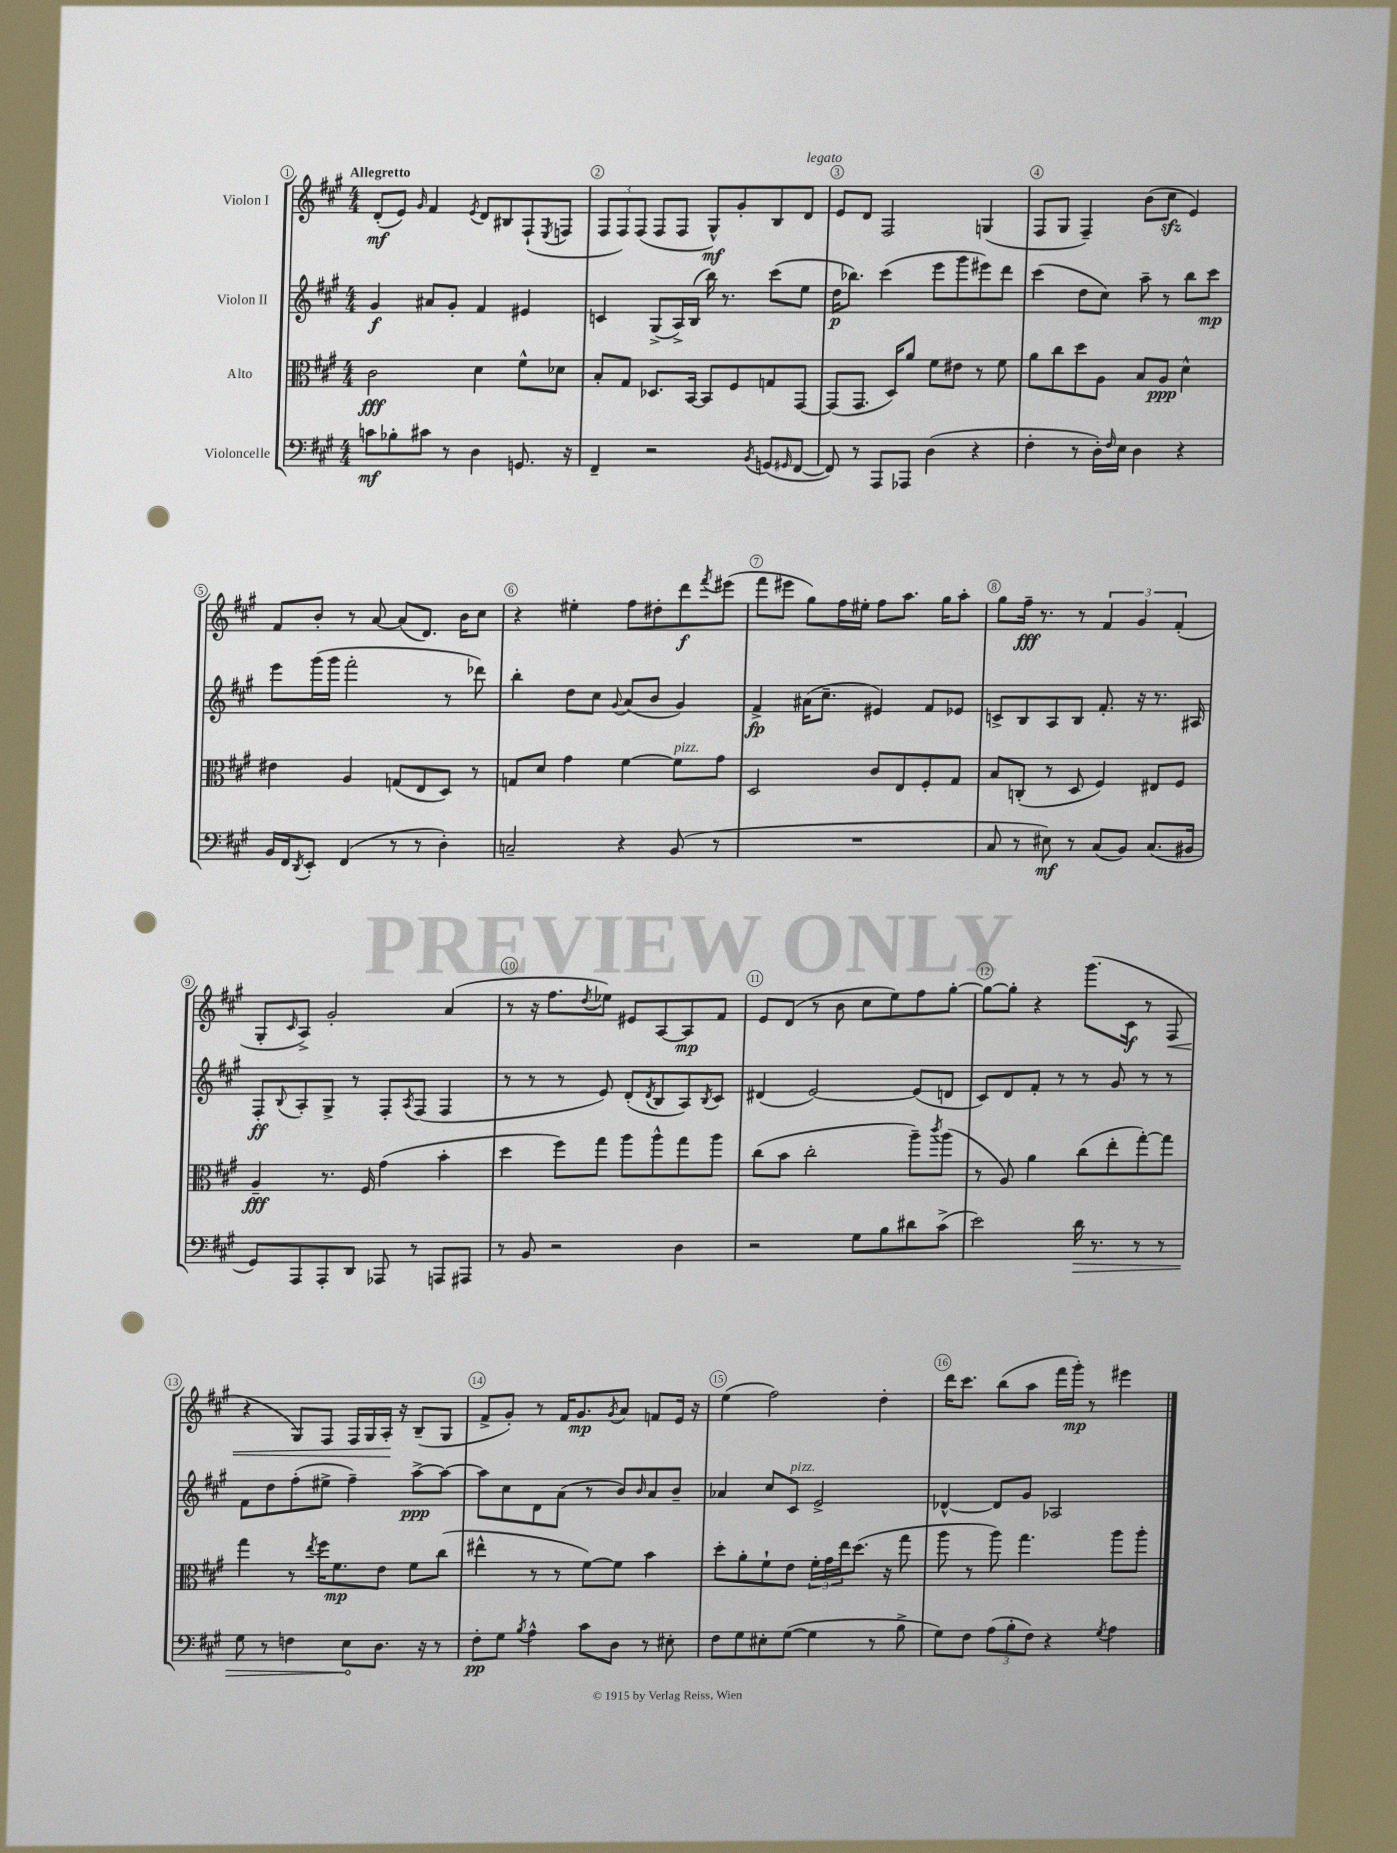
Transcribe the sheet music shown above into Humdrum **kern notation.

**kern	**kern	**kern	**kern
*staff4	*staff3	*staff2	*staff1
*clefF4	*clefC3	*clefG2	*clefG2
*k[f#c#g#]	*k[f#c#g#]	*k[f#c#g#]	*k[f#c#g#]
*M4/4	*M4/4	*M4/4	*M4/4
8c	2c#	4g#	(8d'
8B-'	.	.	8e)
.	.	.	16qqg#
8c#	.	8a#	4f#
8r	.	8g#'	.
.	.	.	8qe
4D	4d	4f#	8d
.	.	.	8B#
8.GG	8f#^^	4e#	(8F#`
.	.	.	8qE
.	8d-	.	8F
16r	.	.	.
=	=	=	=
4FF#~	8B'	4c	12F#
.	.	.	12F#)
.	8G#	.	.
.	.	.	(12F#
2r	8.D-	(8G#^	8F#
.	.	16A^)	8F#
.	[16BB	(16B	.
.	8BB]	16bb)	8G#^^)
.	.	8.r	.
.	8F#	.	8g#'
8qBB	.	.	.
(8GG	8G	(8ccc#	8B
16qqGG#	.	.	.
[8FF#	[8GG#	8ee	8d
=	=	=	=
8FF#])	(8GG#]	16dd	8e
.	.	8.bb-)	.
8r	8.GG#	.	8d
8AAA	.	(4ccc#	2F#
.	16D)	.	.
8AAA-	8a	.	.
(4D	8f#	8eee	.
.	8e#	8ggg#	.
4r	8r	8eee#)	(4G
.	8f#	8ddd	.
=	=	=	=
4F#'	8a	(4ccc#	8F#
.	8cc#	.	8G#
8r	8dd	8dd	4F#~)
16D')	8A	8cc#)	.
16qqF#	.	.	.
16E	.	.	.
4D	8B	8aa~	(8b
.	8A	8r	8cc#
4r	4d^^	8bb	4e)
.	.	8ccc#	.
=	=	=	=
16BB	4e#	8eee	8f#
16FF#	.	.	.
8qDD	.	.	.
8EE'	.	(16ggg#	8b'
.	.	16ggg#	.
(4FF#	4A	2fff#'	8r
.	.	.	[8a
8r	(8G	.	(8a]
8r	8E	.	8.d)
4D')	8D)	8r	.
.	.	.	16b
.	8r	8ddd-)	8cc#
=	=	=	=
2C~	8G	4bb'	4r
.	8d	.	.
.	4g#	8dd	4ee#'
.	.	8cc#	.
.	.	8qqg#	.
4r	[4f#	(8a	8ff#
.	.	8b	8dd#'
(8BB	8f#]	4g#)	8ddd
.	.	.	8qfff#
8r	8g#	.	(8eee#
=	=	=	=
1r	2D	4f#^	8fff#
.	.	.	8eee#
.	.	(16a#	8gg#)
.	.	8.cc#~	.
.	.	.	16ff#
.	.	.	16ee#'
.	8c#	4e#)	8ff#
.	8E	.	8.aa
.	8F#'	8f#	.
.	.	.	16gg#
.	8G#	8e-	8aa'
=	=	=	=
8C#	8B	8c^	8gg#
8r	(8C'	8B	16ff#~
.	.	.	8.r
8E#)	8r	8A	.
8r	8D	8B	8r
(8C#	4F#)	8.f#'	6f#
8BB)	.	.	.
.	.	.	6g#
.	.	16r	.
(8.C#	8E#	8.r	.
.	.	.	(6f#'
.	8F#	.	.
16BB#	.	16A#	.
=	=	=	=
8GG#)	4A~	8F#'	8G#'
.	.	8qqB	16qqc#
8AAA	.	8A'	8A^)
8AAA'	8.r	8G#^	2g#'
8DD	.	8r	.
.	16F#	.	.
8AAA-	(4g#	8F#'	.
.	.	8qA	.
8r	.	(8F#	.
8AAA	4b'	4F#	(4a
8AAA#	.	.	.
=	=	=	=
8r	4dd	8r	8r
8BB	.	8r	16r
.	.	.	8.ff#
2r	8ff#)	8r	.
.	.	.	8qdd
.	8gg#	8e)	8ee-)
.	8aa	(8d'	8e#
.	.	8qd	.
.	8aa^^	8B	[8A
4D	8gg#	8A)	8A]
.	.	8qB	.
.	8aa	8c#	8f#
=	=	=	=
2r	(8cc#	(4d#	8e
.	8b	.	(8d
.	2cc#'	[2e)	8r
.	.	.	8b
8G#	.	.	8cc#
8B	.	.	8ee)
8d#	8aa~)	(8e]	8ff#
.	8qccc#	.	.
(8c#^	(8aa	8d	[8gg#'
=	=	=	=
2e)	8r	8c#)	8gg#_
.	8A)	8d	8gg#']
.	4a	8f#'	4r
.	.	8r	.
16d	(8cc#	8r	(8.ggg#
8.r	.	.	.
.	8ee'	8g#	.
.	.	.	16c#
8r	[8gg#')	8r	8r
8r	8gg#]	8r	8F#
=	=	=	=
8G#	4gg#	8f#	4r
8r	.	8dd	.
4F	8r	(8ff#'	8G#)
.	8qee	.	.
.	16ff#	8ee#^	8F#
.	8.f#	.	.
8E	.	4ff#~)	16F#
.	.	.	16G#
8.D	8e	.	16A'
.	.	.	16r
.	8f#	[8aa^	(8B~
16r	.	.	.
8r	(8cc#	8aa_	8G#
=	=	=	=
8F#'	4ee#^^	8aa]	8f#^
8G#	.	8cc#	8g#')
8qB	.	.	.
4A^^	8r	8d	8r
.	8r	(8a	16f#
.	.	.	8.g#
8c#	[8f#)	8r	.
.	.	.	8qg#
8D	8f#]	8b)	8a
.	.	16qqb	.
8r	4b	8a	8f
8E#'	.	8b~	16e
.	.	.	16r
=	=	=	=
8F#	8dd'	4a-	(4ee
8G#	8a'	.	.
8E#'	8f#`	8cc#	2ff#)
([8G#	8e	8c#	.
4G#]	24f#'	2e^	.
.	24g#	.	.
.	24ee	.	.
.	(8.dd	.	.
8r	.	.	4dd'
.	16r	.	.
8B^	8gg#	.	.
=	=	=	=
8G#)	8aa	[4d-^^	16ddd
.	.	.	8.ccc#
8F#	8r	.	.
(12A	8aa)	8d-]	(8bb
12B'	.	.	.
.	4.gg#	8g#	8aa
12F#)	.	.	.
4r	.	2A-	16fff#
.	.	.	16ggg#')
.	.	.	8r
8qG#	.	.	.
4A	8aa	.	4eee#
.	8aa'	.	.
==	==	==	==
*-	*-	*-	*-
